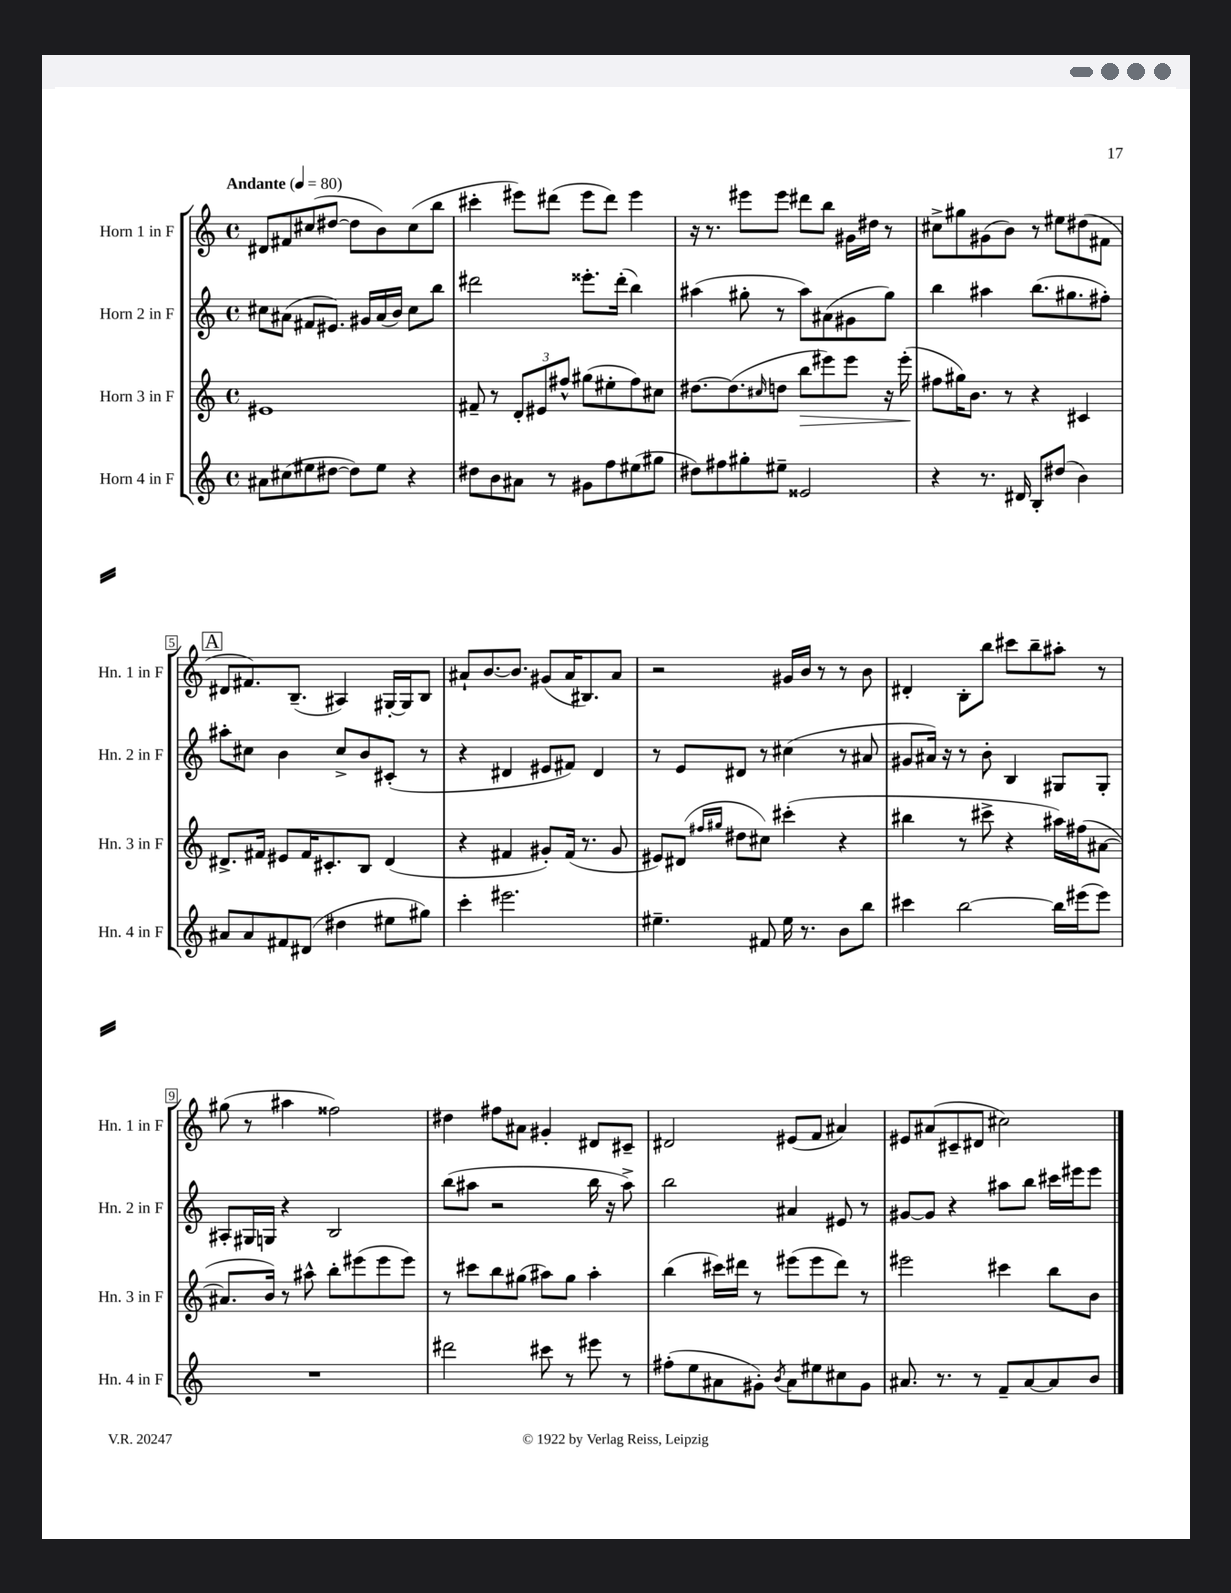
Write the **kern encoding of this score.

**kern	**kern	**dynam	**kern	**kern
*part4	*part3	*part3	*part2	*part1
*staff4	*staff3	*staff3	*staff2	*staff1
*I"Horn 4 in F	*I"Horn 3 in F	*	*I"Horn 2 in F	*I"Horn 1 in F
*I'Hn. 4 in F	*I'Hn. 3 in F	*	*I'Hn. 2 in F	*I'Hn. 1 in F
*clefG2	*clefG2	*	*clefG2	*clefG2
*k[]	*k[]	*	*k[]	*k[]
*M4/4	*M4/4	*	*M4/4	*M4/4
*met(c)	*met(c)	*	*met(c)	*met(c)
*MM80	*MM80	*	*MM80	*MM80
=1	=1	=1	=1	=1
!	!	!	!	!LO:TX:a:B:t=Andante
8a#X\L	1e#X	.	8cc#X\L	8d#X/L
(8cc#X\	.	.	(8a#X\J	8f#X/
8ee#X\	.	.	8f#X/L	(8cc#X/
[8dd#X\J	.	.	8.e#X/J)	[8dd#X/J
8dd#\L])	.	.	.	8dd#\L]
.	.	.	16g#X/LL	.
8ee#\J	.	.	(16a#/	8b\)
.	.	.	16b/JJ)	.
4r	.	.	8cc#\L	(8cc#\
.	.	.	8bb\J	8bb\J
=2	=2	=2	=2	=2
8dd#X\L	8f#X~/	.	2ddd#X\	4ccc#X'\
8b\	8r	.	.	.
8a#X\J	12d'/L	.	.	8eee#X\L)
.	12e#X/	.	.	.
8r	.	.	.	(8ddd#X\J
.	12ff#X^^/J	.	.	.
8g#X\L	(8gg#X\L	.	8.eee##X'\L	8eee#\L
8ff\	8ee#X'\	.	.	8ddd#\J)
.	.	.	(16ddd#'\Jk	.
(8ee#X\	8ff#\)	.	4bb\)	4eee#\
8gg#X\J	8cc#X\J	.	.	.
=3	=3	=3	=3	=3
8dd#X\L)	[8.dd#X\L	.	(4aa#X\	16r
.	.	.	.	8.r
8ff#X\	.	.	.	.
.	(8.dd#\]	.	.	.
8gg#X'\	.	.	8gg#X'\	8eee#X\L
.	16qqcc#X/	.	.	.
8ee#X~\J	8ddn\J	.	8r	8eee#\J
!	!	!LO:HP:b	!	!
2e##X/	8bb\L	>	8aa#\L)	8ddd#X\L
.	8eee#X\)	.	(8a#X\	8bb\J
.	8eee#\J	.	8g#X\	16g#X\LL
.	.	.	.	16dd#X\JJ
.	16r	.	8gg#\J)	8r
.	(16eee#'\	.	.	.
=4	=4	=4	=4	=4
4r	8ff#X\L	.	4bb\	8cc#X^\L
.	16gg#X\K)	]	.	8gg#X\
.	8.b\J	.	.	.
8.r	.	.	4aa#X\	(8g#X\
.	8r	.	.	8b\J)
16d#X/	.	.	.	.
8B'/L	4r	.	(8.bb\L	8r
(8dd#X/J	.	.	.	8ee#X\L
.	.	.	8.gg#X\	.
4b\)	4c#X/	.	.	(8dd#X\
.	.	.	8ff#X'\J)	8f#X\J
!!LO:LB:g=z
!!LO:REH:place=s1:t=A
=5	=5	=5	=5	=5
8a#X/L	8.d#X^/L	.	8aa#X'\L	8d#X/L
8a#/	.	.	8cc#X\J	8.f#X/)
.	16f#X/Jk	.	.	.
8f#X/	8e#X/L	.	4b\	.
.	.	.	.	(8.B~/J
(8d#X/J	16f#/K	.	.	.
.	8.c#X'/	.	.	.
4dd#X\	.	.	8cc#^/L	4A#X/)
.	8B/J	.	8b/	.
8ee#X\L	(4d#/	.	(8c#X'/J	[16G#X'/LL
.	.	.	.	16G#/J]
8gg#X\J)	.	.	8r	8B/J
=6	=6	=6	=6	=6
4ccc'\	4r	.	4r	8a#X`/L
.	.	.	.	[8.b/
2.eee#X\	4f#X/	.	4d#X/	.
.	.	.	.	8.b/J]
.	8g#X'/L)	.	8e#X/L	(8g#X/L
.	(16f#/Jk	.	8f#X/J)	16a#/K
.	8.r	.	.	8.B#X/)
.	.	.	4d#/	.
.	8g#/	.	.	8a#/J
=7	=7	=7	=7	=7
4.ee#X~\	8e#X/L)	.	8r	2r
.	(8d#X/J	.	8e/L	.
.	16qqff#X/LL	.	.	.
.	16qqgg#X/JJ	.	.	.
.	8dd#X\L	.	8d#X/J	.
8f#X/	8cc#X\J)	.	8r	.
16ee#\	(4ccc#X'\	.	(4cc#X\	16g#X/LL
8.r	.	.	.	16b/JJ
.	.	.	.	8r
8b\L	4r	.	8r	8r
8bb\J	.	.	8a#X/	8b\
=8	=8	=8	=8	=8
4ccc#X\	4bb#X\	.	8g#X/L	4d#X'/
.	.	.	16a#X/Jk)	.
.	.	.	16r	.
[2bb\	8r	.	8r	8B'\L
.	8ccc#X^\	.	8b'\	8bb\J
.	4r	.	4B/	8ccc#X\L
.	.	.	.	8bb~\
16bb\LL]	16aa#X\LL)	.	8G#X/L	8aa#X'\J
(16eee#X\J	(16ff#X\J	.	.	.
8eee#\J)	[8a#X\J	.	8G#'/J	8r
!!LO:LB:g=z
=9	=9	=9	=9	=9
1r	8.a#X/L]	.	8A#X'/L	(8gg#X\
.	.	.	16G#X/L	8r
.	16b/Jk)	.	16Gn/JJ	.
.	8r	.	4r	4aa#X\
.	8aa#X^^\	.	.	.
.	8bb'\L	.	2B/	2ff##X\)
.	(8eee#X\	.	.	.
.	8eee#\	.	.	.
.	8eee#\J)	.	.	.
=10	=10	=10	=10	=10
2ddd#X\	8r	.	(8bb\L	4dd#X\
.	8ccc#X\L	.	8aa#X\J	.
.	8bb\	.	2r	8ff#X\L
.	(8gg#X\J	.	.	8a#X\J
8ccc#X\	8aa#X\L)	.	.	4g#X'/
8r	8gg#\J	.	.	.
8eee#X\	4aa#'\	.	16bb\	8d#X/L
.	.	.	16r	.
8r	.	.	8aa#^\)	8c#X~/J
=11	=11	=11	=11	=11
(8ff#X'\L	(4bb\	.	2bb\	2d#X/
8ee\	.	.	.	.
8a#X\	16ccc#X\LL)	.	.	.
.	16ddd#X\JJ	.	.	.
8g#X'\J)	8r	.	.	.
8qb/	.	.	.	.
8a#\L	(8eee#X\L	.	4a#X/	(8e#X/L
8ee#X\	8eee#\	.	.	8f/J
8cc#X\	8ddd#\J)	.	8e#X/	4a#X/)
8g#\J	8r	.	8r	.
=12	=12	=12	=12	=12
8.a#X/	2eee#X\	.	[8g#X/L	8e#X/L
.	.	.	8g#/J]	(8a#X/
8.r	.	.	.	.
.	.	.	4r	8c#X~/
8r	.	.	.	8d#X/J
8f~/L	4ccc#X\	.	8aa#X\L	2cc#X\)
[8a#/	.	.	8bb\J	.
8a#/]	8bb\L	.	16ccc#X\LL	.
.	.	.	16eee#X\J	.
8b/J	8b\J	.	8eee#\J	.
==	==	==	==	==
*-	*-	*-	*-	*-
